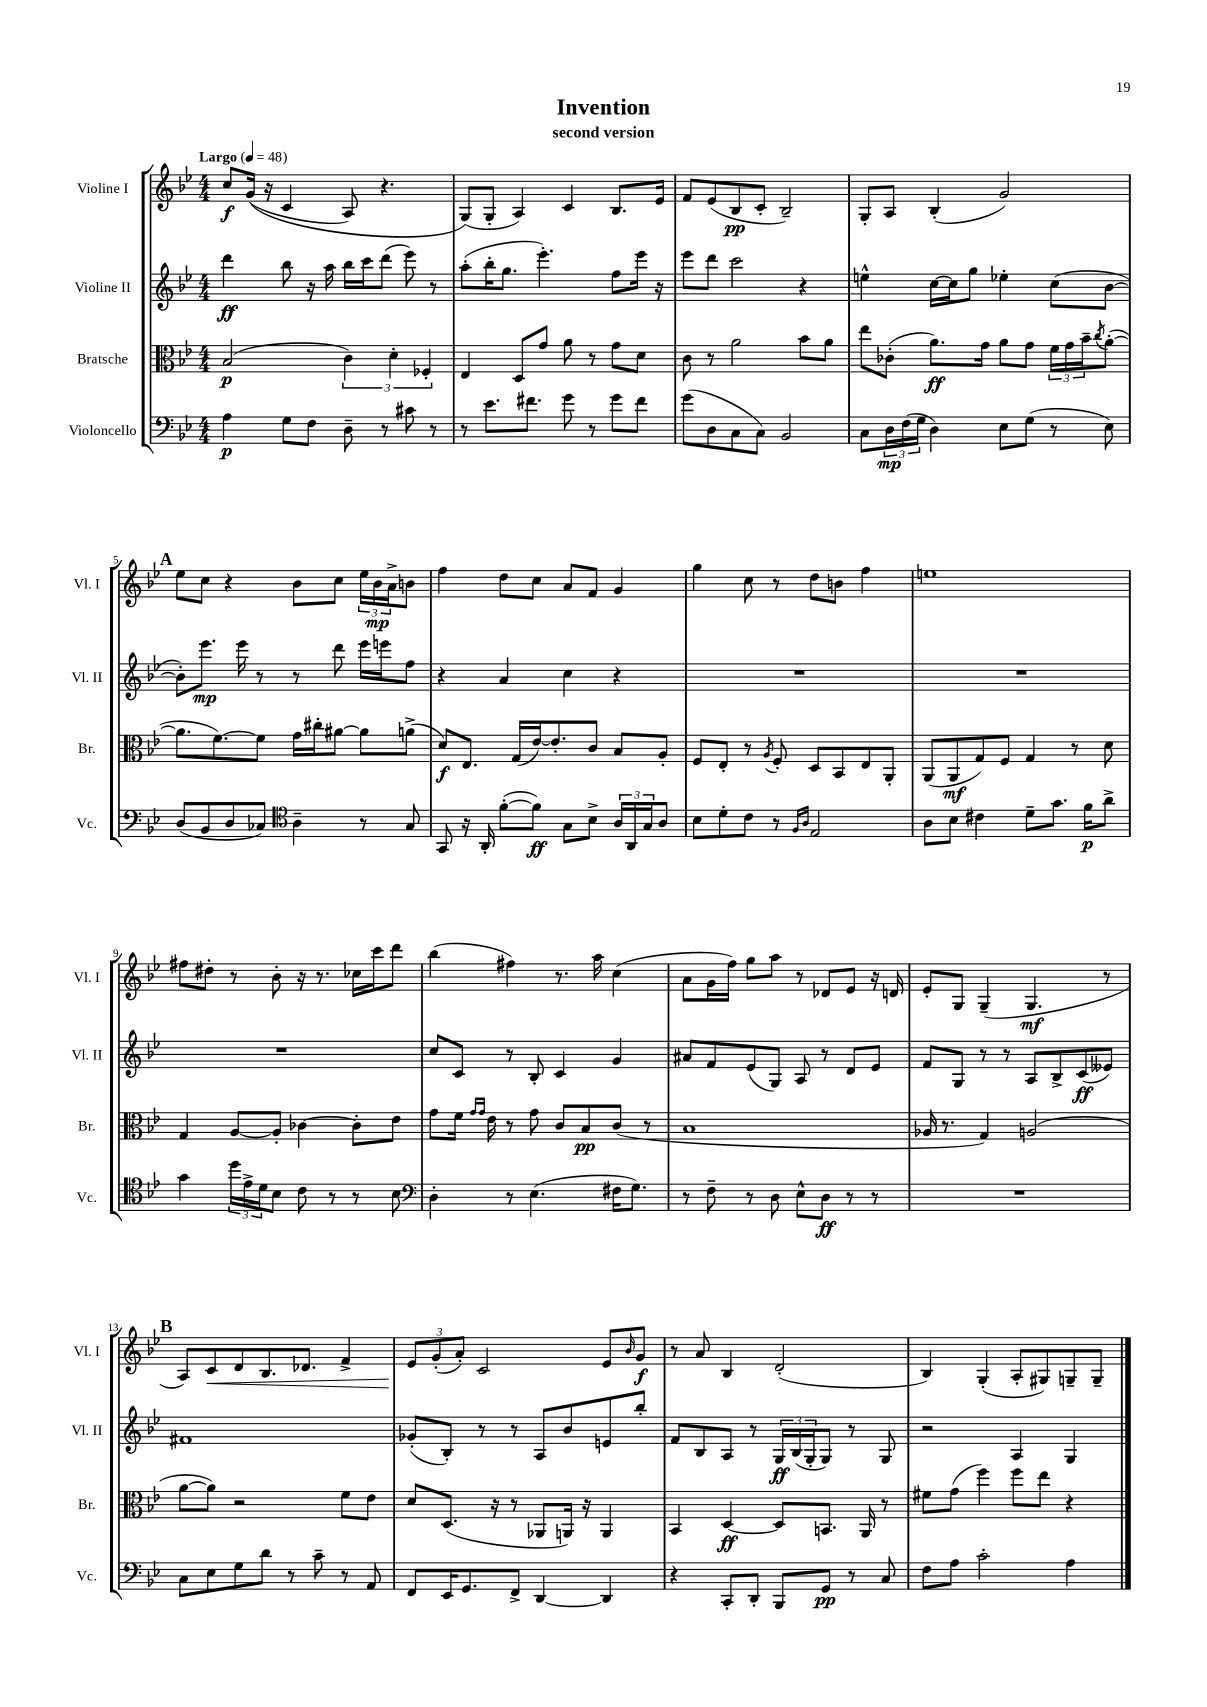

**kern	**kern	**kern	**kern
*staff4	*staff3	*staff2	*staff1
*clefF4	*clefC3	*clefG2	*clefG2
*k[b-e-]	*k[b-e-]	*k[b-e-]	*k[b-e-]
*M4/4	*M4/4	*M4/4	*M4/4
*MM48	*MM48	*MM48	*MM48
4A	(2B-	4ddd	8cc
.	.	.	&((16g
.	.	.	16r
8G	.	8bb-	4c
8F	.	16r	.
.	.	16aa	.
8D~	6c)	16bb-	8A)
.	.	16ccc	.
8r	.	(8ddd	4.r
.	6d'	.	.
8c#	.	8eee-)	.
.	6F-'	.	.
8r	.	8r	.
=	=	=	=
8r	4E-	(8aa'	(8G&)
8.e-	.	16bb-'	8G'
.	.	8.gg	.
.	8D	.	4A)
8.f#	.	.	.
.	8g	4.eee-')	.
8g	8a	.	4c
8r	8r	.	.
8g	8g	8ff	8.B-
8f#	8d	16eee-	.
.	.	16r	16e-
=	=	=	=
(8g	8c	8eee-	8f
8D	8r	8ddd	(8e-
8C	2a	2ccc	8B-
8C)	.	.	8c'
2BB-	.	.	2B-~)
.	8b-	4r	.
.	8a	.	.
=	=	=	=
8C	8ee-	4ee^^	8G'
24D	(8c-'	.	8A
(24F	.	.	.
24G	.	.	.
4D)	8.a)	[16cc	(4B-'
.	.	16cc]	.
.	.	8gg	.
.	16g	.	.
8E-	8a	4ee-'	2g)
(8G	8g	.	.
8r	24f	(8cc	.
.	24g	.	.
.	24b-~	.	.
.	8qcc	.	.
8E-)	([8a'	[8b-	.
=	=	=	=
(8D	8.a]	8b-'])	8ee-
8BB-	.	8.eee-	8cc
.	[8.f)	.	.
8D	.	.	4r
.	.	16eee-	.
8C-)	8f]	8r	.
*clefC4	*	*	*
4A~	16g	8r	8b-
.	16cc#'	.	.
.	[8a#	8ddd	8cc
8r	8a#]	16eee-	24ee-
.	.	.	24b-
.	.	16eee	.
.	.	.	24a^
8G	(8a^	8ff	8b
=	=	=	=
8GG	8d)	4r	4ff
16r	8.E-	.	.
16AA'	.	.	.
([8f'	.	4a	8dd
.	(16G	.	.
8f])	[16e-)	.	8cc
.	8.e-']	.	.
8G	.	4cc	8a
8B-^	8c	.	8f
24A	8B-	4r	4g
24AA	.	.	.
24G	.	.	.
8A	8A'	.	.
=	=	=	=
8B-	8F	1r	4gg
8d'	8E-'	.	.
8c	8r	.	8cc
.	8qA	.	.
8r	8F'	.	8r
16qqF	.	.	.
16qqA	.	.	.
2E-	8D	.	8dd
.	8BB-	.	8b
.	8E-	.	4ff
.	8AA'	.	.
=	=	=	=
8A	(8AA	1r	1ee
8B-	8AA	.	.
4c#	8G)	.	.
.	8F	.	.
8d~	4G	.	.
8.g	.	.	.
.	8r	.	.
16f	.	.	.
8a^	8d	.	.
=	=	=	=
4g	4G	1r	8ff#
.	.	.	8dd#'
24dd	[8A	.	8r
24e-^	.	.	.
24d	.	.	.
8B-	8A']	.	8b-'
8c	[4c-	.	16r
.	.	.	8.r
8r	.	.	.
8r	8c-']	.	16cc-
.	.	.	16ccc
8B-	8e-	.	8ddd
=	=	=	=
*clefF4	*	*	*
4D'	8g	8cc	(4bb-
.	16f	8c	.
.	16qqg	.	.
.	16qqg	.	.
.	16e-	.	.
8r	8r	8r	4ff#)
(4.E-	8g	8B-'	.
.	8c	4c	8.r
.	8B-	.	.
.	.	.	16aa
16F#	(8c	4g	(4cc
8.G)	.	.	.
.	8r	.	.
=	=	=	=
8r	1B-	8a#	8a
8F~	.	8f	16g
.	.	.	16ff)
8r	.	(8e-	8gg
8D	.	8G)	8aa
8E-^^	.	8A	8r
8D	.	8r	8d-
8r	.	8d	8e-
8r	.	8e-	16r
.	.	.	16d
=	=	=	=
1r	16A-	8f	8e-'
.	8.r	.	.
.	.	8G	8G
.	4G)	8r	(4G~
.	.	8r	.
.	(2A	8A	4.G
.	.	8B-^	.
.	.	(8c	.
.	.	8e--)	8r
=	=	=	=
8C	[8a	1f#	8A)
8E-	8a])	.	8c
8G	2r	.	8d
8d	.	.	8.B-
8r	.	.	.
.	.	.	8.d-
8c~	.	.	.
8r	8f	.	4f^
8AA	8e-	.	.
=	=	=	=
8FF	8d	(8g-'	12e-
.	.	.	(12g'
16EE-	(8.D	8B-')	.
.	.	.	12a')
8.GG	.	.	.
.	.	8r	2c
.	16r	.	.
8FF^	8r	8r	.
[4DD	8AA-	8A	.
.	16AA)	8b-	.
.	16r	.	.
4DD]	4AA	8e	8e-
.	.	.	16qqb-
.	.	8bb-'	8g
=	=	=	=
4r	4BB-	8f	8r
.	.	8B-	8a
8CC'	[4D	8A	4B-
8DD'	.	8r	.
8BBB-	8D]	24G	(2d'
.	.	(24B-	.
.	.	24G'	.
8GG	8.BB	8G)	.
8r	.	8r	.
.	16AA	.	.
8C	8r	8G	.
=	=	=	=
8F	8f#	2r	4B-)
8A	(8g	.	.
2c'	4ff)	.	(4G'
.	8ff	4A	8A'
.	8ee-	.	8G#)
4A	4r	4G	8G~
.	.	.	8G~
==	==	==	==
*-	*-	*-	*-
